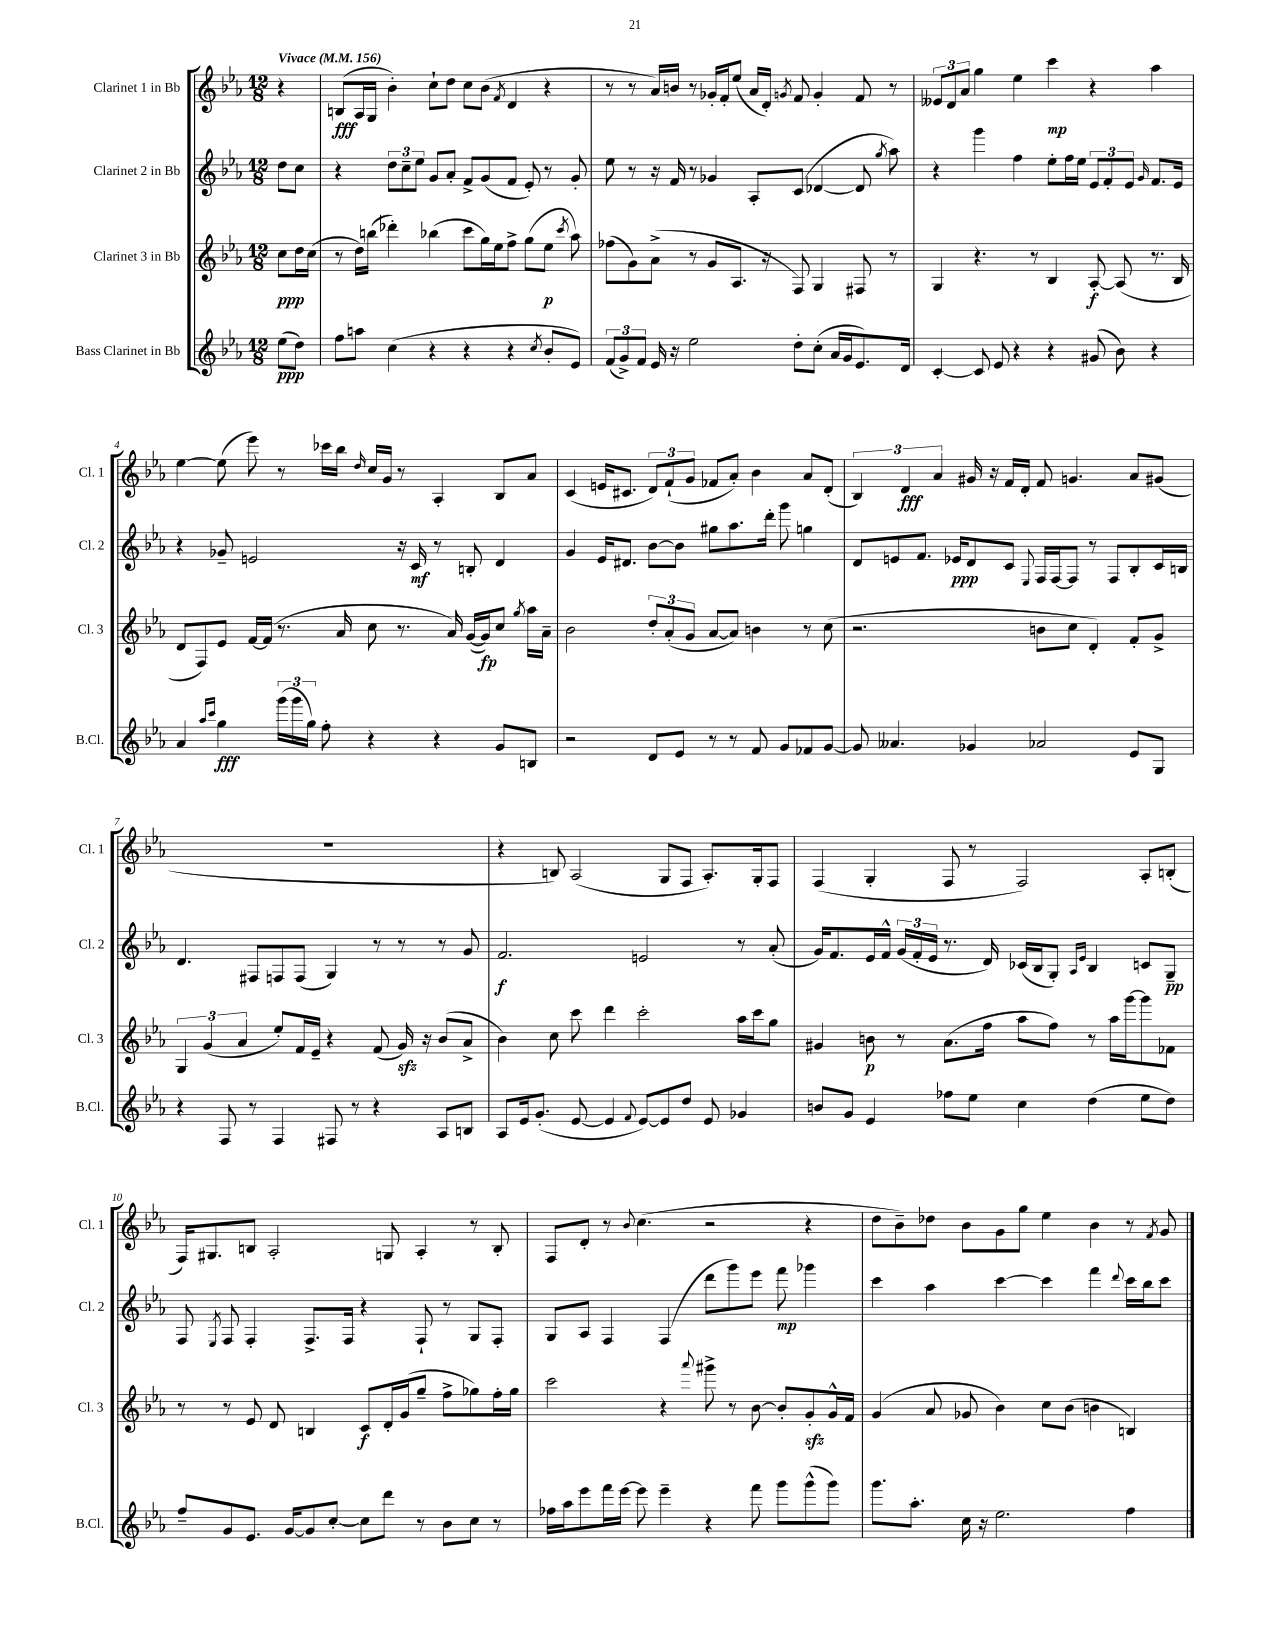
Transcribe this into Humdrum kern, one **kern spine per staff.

**kern	**kern	**kern	**kern
*staff4	*staff3	*staff2	*staff1
*clefG2	*clefG2	*clefG2	*clefG2
*k[b-e-a-]	*k[b-e-a-]	*k[b-e-a-]	*k[b-e-a-]
*M12/8	*M12/8	*M12/8	*M12/8
*MM156	*MM156	*MM156	*MM156
(8ee-	8cc	8dd	4r
8dd)	16dd	8cc	.
.	(16cc	.	.
=	=	=	=
8ff	8r	4r	(8B
8aa	16dd)	.	16A-
.	(16bb	.	16G
(4cc	4ddd-')	12dd	4b-')
.	.	12cc~	.
.	.	12ee-	.
4r	(4bb-	8g	8cc`
.	.	8a-'	8dd
4r	8ccc	8f^	8cc
.	16gg)	(8g	(8b-
.	16ee-	.	.
.	.	.	8qf
4r	8ff^	8f	4d
.	(8gg	8e-')	.
8qcc	.	.	.
8b-'	8ee-	8r	4r
.	8qccc	.	.
8e-)	8aa-)	8g'	.
=	=	=	=
(12f	(8ff-	8ee-	8r
12g^)	.	.	.
.	8g)	8r	8r
12f	.	.	.
16e-	(8a-^	16r	16a-)
16r	.	16f	16b
2ee-	8r	8r	8r
.	8g	4g-	16g-'
.	.	.	16f'
.	8.A-	.	(8ee-
.	.	8A-'	16a-
.	16r	.	16d')
.	.	.	8qg
8dd'	8F)	(8c	8f
(8cc'	4G	[4d-	4g'
16a-	.	.	.
16g	.	.	.
8.e-)	8F#	8d-]	8f
.	.	8qgg	.
.	8r	8aa-)	8r
16d	.	.	.
=	=	=	=
[4c'	4G	4r	12e--
.	.	.	12d
.	.	.	12a-
8c]	4.r	4ggg	4gg
8e-	.	.	.
4r	.	4ff	4ee-
.	8r	.	.
4r	4B-	8ee-'	4ccc
.	.	16ff	.
.	.	16ee-	.
(8g#	[8A-'	12e-	4r
.	.	12f'	.
8b-)	(8A-]	.	.
.	.	12e-	.
.	.	16qqg	.
4r	8.r	8.f	4aa-
.	16B-	16e-	.
=	=	=	=
4a-	8d	4r	[4ee-
.	8F)	.	.
16qqaa-	.	.	.
16qqccc	.	.	.
4gg	8e-	8g-~	(8ee-]
.	[16f	2e	8eee-)
.	(16f]	.	.
(24ggg	8.r	.	8r
24ggg	.	.	.
24gg)	.	.	.
8ff'	.	.	16ccc-
.	16a-	.	16bb-
.	.	.	16qqdd
4r	8cc	.	16cc
.	.	.	16g
.	8.r	16r	8r
.	.	16c	.
4r	.	8r	4A-'
.	16a-)	.	.
.	([16g	8B'	.
.	16g])	.	.
8g	8cc	4d	8B-
.	8qgg	.	.
8B	16aa-	.	8a-
.	16a-~	.	.
=	=	=	=
2r	2b-	4g	(4c
.	.	16e-	16e
.	.	8.d#	8.c#
8d	12dd'	[8b-	12d)
.	(12a-'	.	(12f`
8e-	.	8b-]	.
.	12g	.	12g
8r	[8a-	8gg#	8f-
8r	8a-])	8.aa-	8a-')
8f	4b	.	4b-
.	.	16ddd'	.
8g	.	8ggg	.
8f-	8r	4gg	8a-
[8g	(8cc	.	(8d'
=	=	=	=
8g]	2.r	8d	6B-)
4.a--	.	8e	.
.	.	.	6d
.	.	8.f	.
.	.	.	6a-
.	.	16e-	.
4g-	.	8d	16g#
.	.	.	16r
.	.	8c	16f
.	.	.	16d'
.	.	8qqE-	.
2a-	8b	16F	8f
.	.	[16F	.
.	8cc	8F]	4.g
.	4d')	8r	.
.	.	8F	.
8e-	8f'	8B-'	8a-
8G	8g^	16c	(8g#
.	.	16B	.
=	=	=	=
4r	6G	4.d	1.r
.	(6g	.	.
8F	.	.	.
.	6a-	.	.
8r	.	8F#	.
4F	8ee-')	8F	.
.	16f	(8F	.
.	16e-~	.	.
8F#	4r	4G)	.
8r	.	.	.
4r	(8f	8r	.
.	16g)	8r	.
.	16r	.	.
8A-	(8b-	8r	.
8B	8a-^	8g	.
=	=	=	=
8A-	4b-)	2.f	4r
16e-	.	.	.
(8.g'	.	.	.
.	8cc	.	8B)
[8e-	8ccc	.	(2A-
4e-]	4ddd	.	.
8qqf	.	.	.
[8e-)	2ccc'	2e	.
8e-]	.	.	8G
8dd	.	.	8F
8e-	.	.	8.A-')
4g-	16aa-	8r	.
.	16ccc	.	16G'
.	8gg	(8a-'	8F
=	=	=	=
8b	4g#	16g)	(4F
.	.	8.f	.
8g	.	.	.
4e-	8b	16e-	4G'
.	.	16f^^	.
.	8r	(24g	.
.	.	24f'	.
.	.	24e-	.
8ff-	(8.a-	8.r	8F
8ee-	.	.	8r
.	16ff	16d)	.
4cc	8aa-	(16c-	2F)
.	.	16B-	.
.	8ff)	8G')	.
.	.	16qqA-	.
.	.	16qqe-	.
(4dd	8r	4B-	.
.	16aa-	.	.
.	[16ggg	.	.
8ee-	8ggg]	8c	8A-'
8dd)	8f-	8G~	(8B'
=	=	=	=
8ff~	8r	8F	16F)
.	.	.	8.G#
.	.	8qE-	.
8g	8r	8F	.
8.e-	8e-	4F'	8B
.	8d	.	2A-'
[16g	.	.	.
8g]	4B	8.F^	.
[8cc'	.	.	.
.	.	16F	.
8cc]	8c	4r	.
8ddd	16d'	.	8G
.	(16g	.	.
8r	8gg~	8F`	4A-'
8b-	8ff^	8r	.
8cc	8gg-)	8G	8r
8r	16ff'	8F'	8B'
.	16gg-	.	.
=	=	=	=
16ff-	2ccc	8G	8F
16aa-	.	.	.
8eee-	.	8A-	8d'
16fff	.	4F	8r
[16eee-	.	.	.
.	.	.	8qqb-
8eee-]	.	.	(4.cc
4eee-~	4r	(4F	.
.	8qqaaa-	.	.
4r	8ggg#^	8ddd	2r
.	8r	8ggg)	.
8fff	[8b-	8eee-	.
8ggg	8b-']	8fff	.
(8ggg^^	8g'	4ggg-	4r
8ggg)	16g^^	.	.
.	16f	.	.
=	=	=	=
8.ggg	(4g	4ccc	8dd
.	.	.	8b-~)
8.aa-'	.	.	.
.	8a-	4aa-	8dd-
16cc	8g-	.	8b-
16r	.	.	.
2.ee-	4b-)	[4ccc	8g
.	.	.	8gg
.	8cc	4ccc]	4ee-
.	(8b-	.	.
.	4b	4fff	4b-
.	.	8qqddd	.
4ff	4B)	16ccc	8r
.	.	16bb-	.
.	.	.	8qf
.	.	8ccc	8g
==	==	==	==
*-	*-	*-	*-
